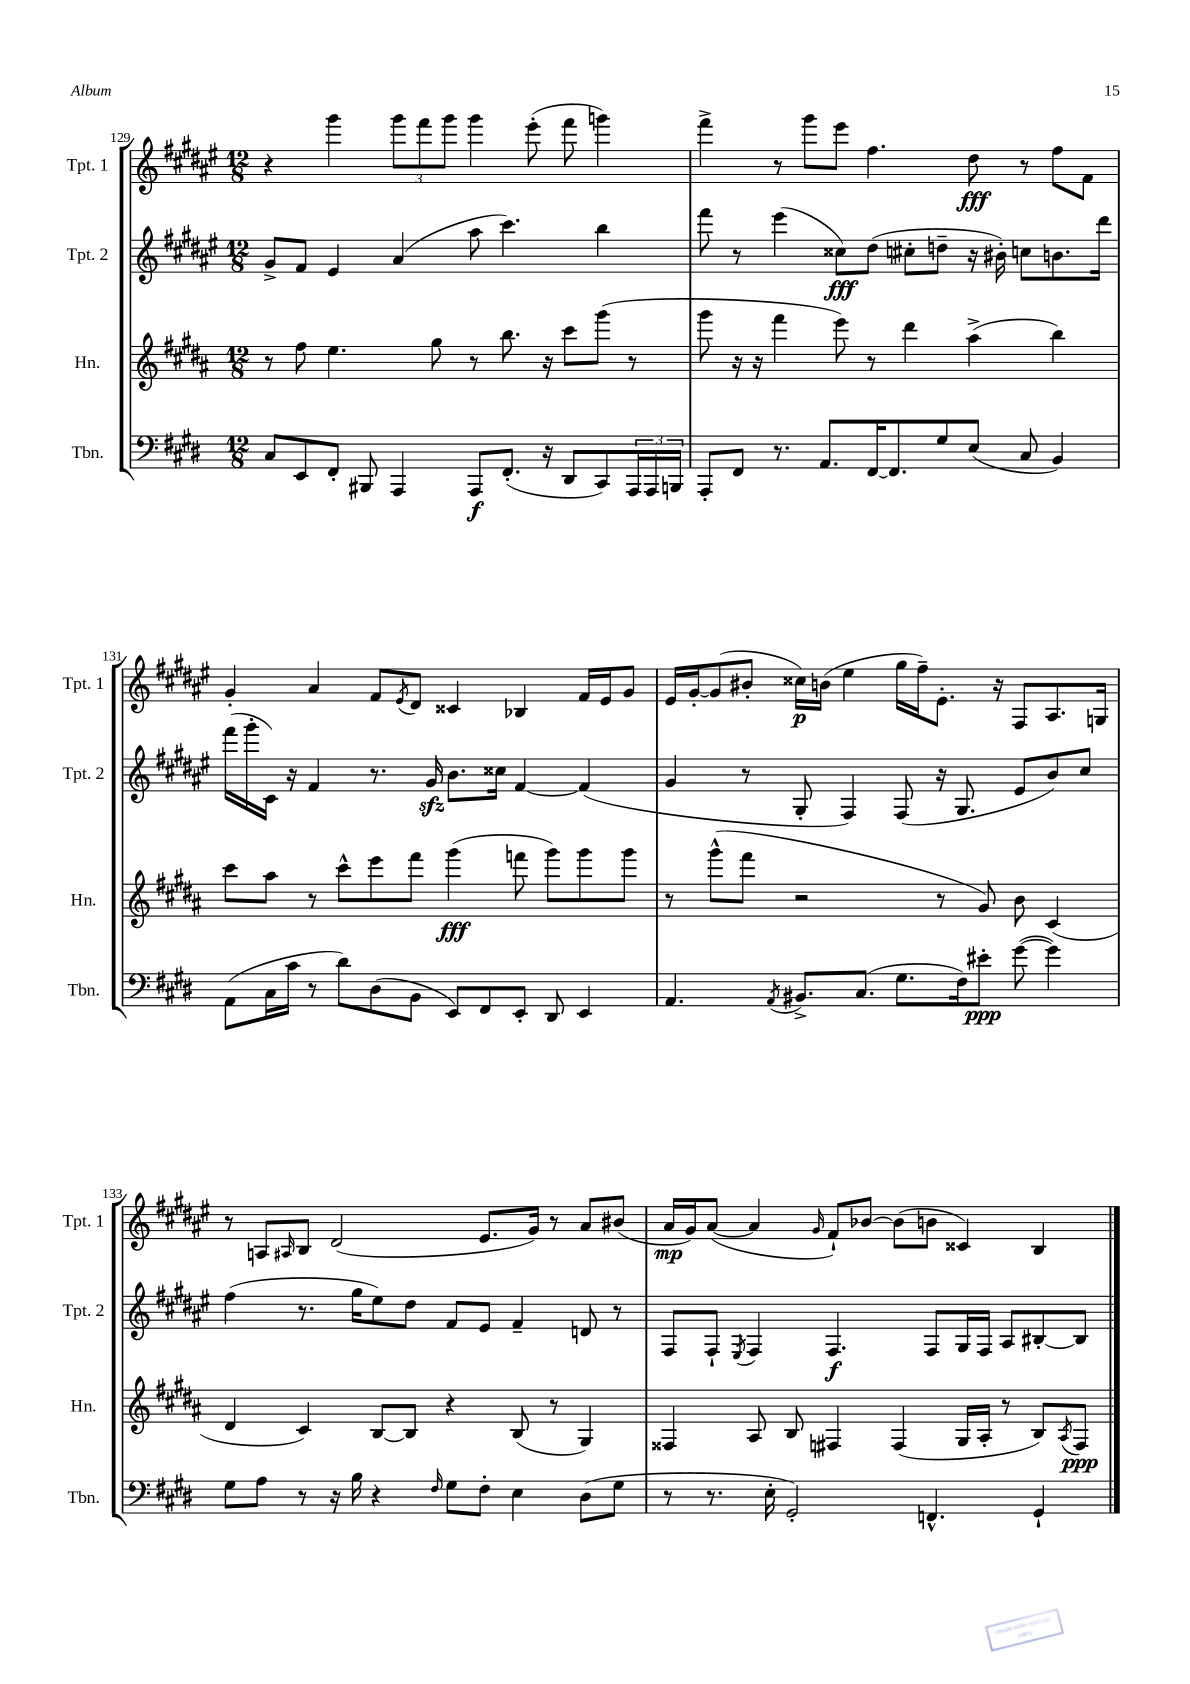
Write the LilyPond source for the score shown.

<<
\new StaffGroup <<
\new Staff = "s0" \with { instrumentName = "Tpt. 1" shortInstrumentName = "Tpt. 1" } {
    \clef treble \key fis \major \numericTimeSignature \time 12/8
    r4 gis'''4 \tuplet 3/2 { gis'''8 fis'''8 gis'''8 } gis'''4 eis'''8-.( fis'''8 g'''4) |
    fis'''4-> r8 gis'''8 eis'''8 fis''4. dis''8\fff r8 fis''8 fis'8 |
    gis'4-. ais'4 fis'8 \acciaccatura { eis'8 } dis'8 cisis'4 bes4 fis'16 eis'16 gis'8 |
    eis'16 gis'16~-. gis'8( bis'8-. cisis''16\p) b'16( eis''4 gis''16 fis''16--) eis'8.-. r16 fis8 ais8. g16 |
    r8 a8 \grace { ais16 } b8 dis'2( eis'8. gis'16) r8 ais'8 bis'8( |
    ais'16\mp gis'16) ais'8~( ais'4 \grace { gis'16 } fis'8-!) bes'8~ bes'8( b'8 cisis'4) b4 \bar "|." |
}
\new Staff = "s1" \with { instrumentName = "Tpt. 2" shortInstrumentName = "Tpt. 2" } {
    \clef treble \key fis \major \numericTimeSignature \time 12/8
    gis'8-> fis'8 eis'4 ais'4( ais''8 cis'''4.) b''4 |
    fis'''8 r8 eis'''4( cisis''8\fff) dis''8( cis''8-. d''8-- r16 bis'16-.) c''8 b'8. dis'''16 |
    fis'''16( gis'''16-. cis'16) r16 fis'4 r8. gis'16\sfz b'8. cisis''16 fis'4~ fis'4( |
    gis'4 r8 gis8-. fis4) fis8( r16 gis8. eis'8 b'8) cis''8 |
    fis''4( r8. gis''16 eis''8) dis''8 fis'8 eis'8 fis'4-- d'8 r8 |
    fis8 fis8-! \acciaccatura { eis8 } fis4 fis4.\f fis8 gis16 fis16 ais8 bis8~-. bis8 \bar "|." |
}
\new Staff = "s2" \with { instrumentName = "Hn." shortInstrumentName = "Hn." } {
    \clef treble \key b \major \numericTimeSignature \time 12/8
    r8 fis''8 e''4. gis''8 r8 b''8. r16 cis'''8 gis'''8( r8 |
    gis'''8 r16 r16 fis'''4 e'''8) r8 dis'''4 ais''4->( b''4) |
    cis'''8 ais''8 r8 cis'''8-^ e'''8 fis'''8 gis'''4\fff( f'''8 gis'''8) gis'''8 gis'''8 |
    r8 gis'''8-^( fis'''8 r2 r8 gis'8) b'8 cis'4( |
    dis'4 cis'4) b8~ b8 r4 b8( r8 gis4) |
    fisis4 ais8 b8 fis4 fis4( gis16 ais16-. r8 b8) \acciaccatura { ais8 } fis8\ppp \bar "|." |
}
\new Staff = "s3" \with { instrumentName = "Tbn." shortInstrumentName = "Tbn." } {
    \clef bass \key e \major \numericTimeSignature \time 12/8
    cis8 e,8 fis,8-. bis,,8 a,,4 a,,8\f fis,8.-.( r16 dis,8 cis,8) \tuplet 3/2 { a,,16 a,,16 b,,16 } |
    a,,8-. fis,8 r8. a,8. fis,16~ fis,8. gis8 e8( cis8 b,4) |
    a,8( cis16 cis'16 r8 dis'8) dis8( b,8 e,8) fis,8 e,8-. dis,8 e,4 |
    a,4. \acciaccatura { a,8 } bis,8.-> cis8.( gis8. fis16) eis'8-.\ppp gis'8~( gis'4) |
    gis8 a8 r8 r16 b16 r4 \grace { fis16 } gis8 fis8-. e4 dis8( gis8 |
    r8 r8. e16-. gis,2-.) f,4.-^ gis,4-! \bar "|." |
}
>>
>>
\layout { \context { \Score currentBarNumber = #129 } }
